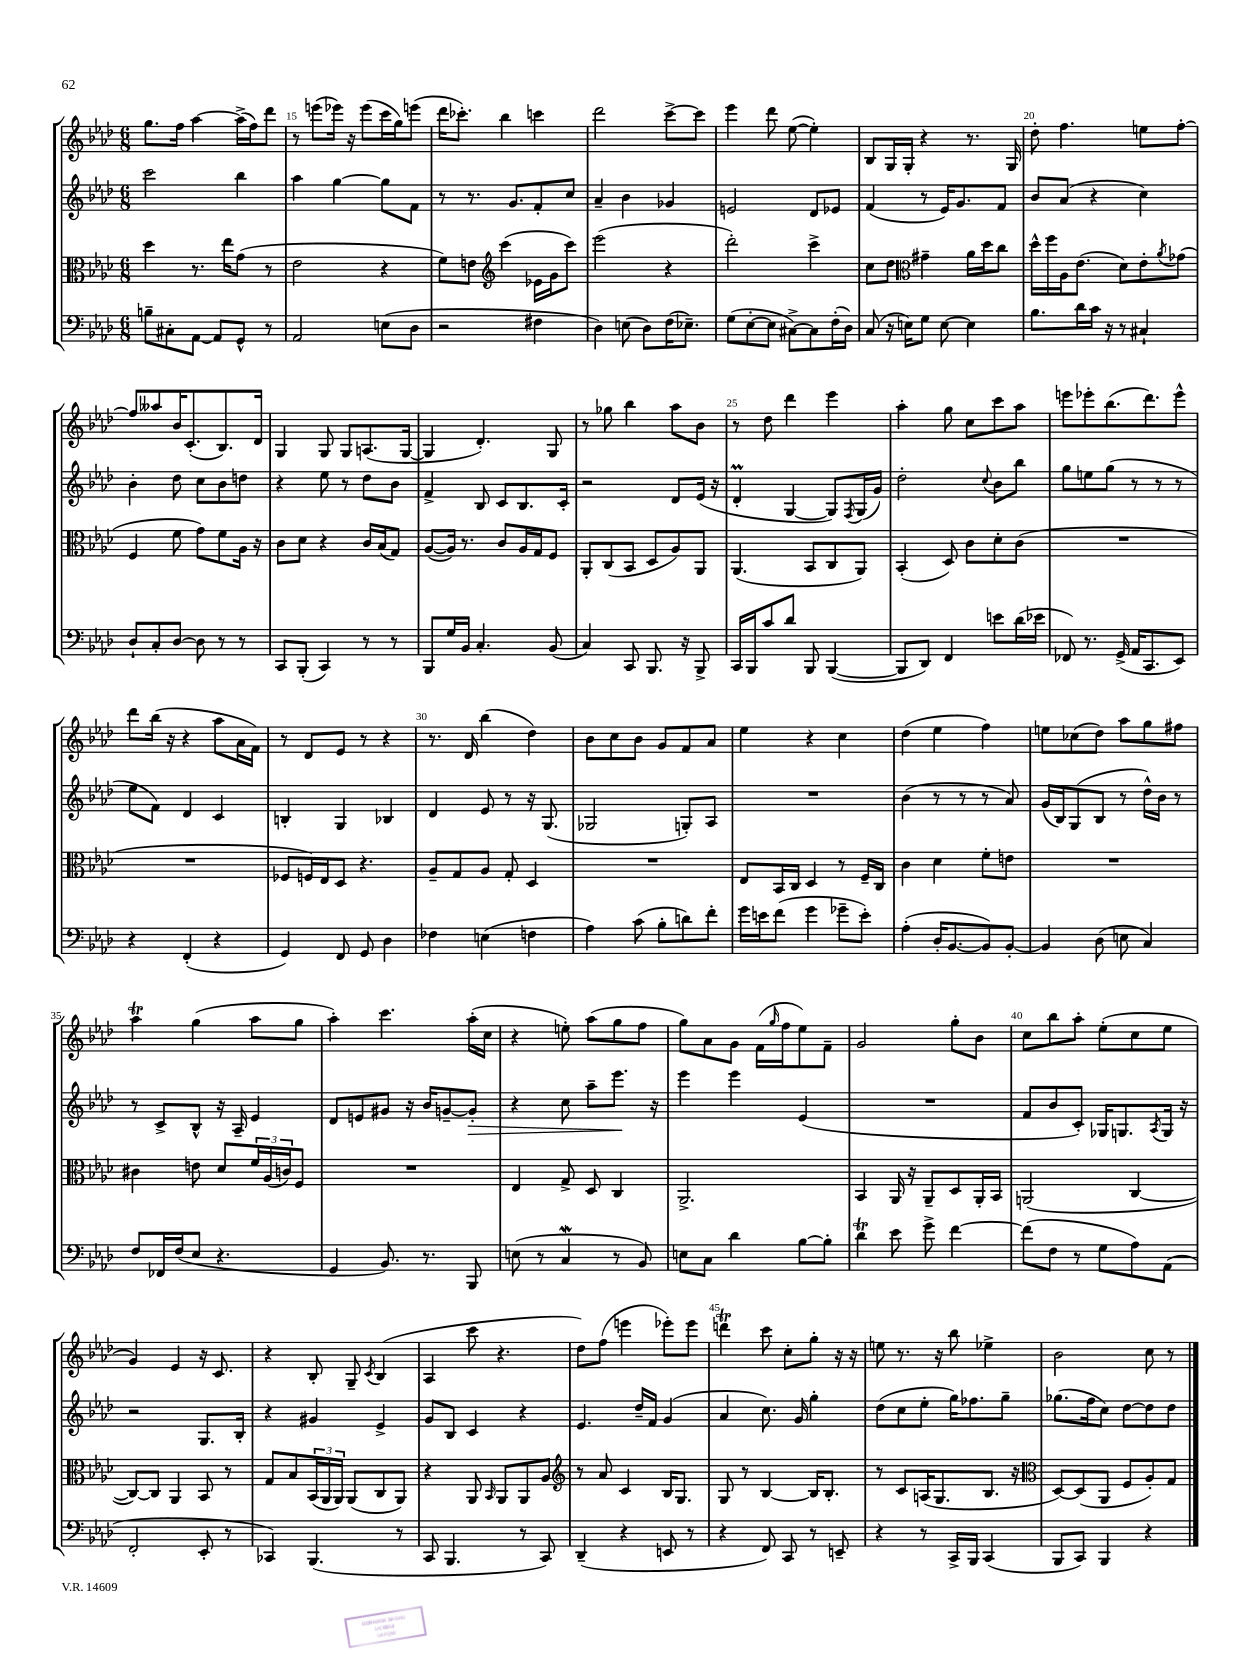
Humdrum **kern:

**kern	**kern	**kern	**kern
*staff4	*staff3	*staff2	*staff1
*clefF4	*clefC3	*clefG2	*clefG2
*k[b-e-a-d-]	*k[b-e-a-d-]	*k[b-e-a-d-]	*k[b-e-a-d-]
*M6/8	*M6/8	*M6/8	*M6/8
8B~	4dd-	2ccc	8.gg
8C#'	.	.	.
.	.	.	16ff
[8AA-	8.r	.	[4aa-
8AA-]	.	.	.
.	16ee-	.	.
8GG^^	(8g	4bb-	(16aa-^]
.	.	.	16ff)
8r	8r	.	8ddd-
=	=	=	=
2AA-	2e-	4aa-	8r
.	.	.	(8eee
.	.	[4gg	16eee-)
.	.	.	16r
.	.	.	(8eee-
(8E	4r	8gg]	16ccc
.	.	.	16gg)
8D-	.	8f	(8eee
=	=	=	=
2r	8f)	8r	16ddd-
.	.	.	8.ccc-')
.	8e	8.r	.
*	*clefG2	*	*
.	(4ccc	.	4bb-
.	.	8.g	.
4F#	16e-	8f'	4ccc
.	16g	.	.
.	8ccc)	8cc	.
=	=	=	=
4D-)	(2eee-	4a-~	2ddd-
(8E	.	4b-	.
8D-)	.	.	.
(16F	4r	4g-	[8ccc^
8.E-~)	.	.	.
.	.	.	8ccc]
=	=	=	=
(8G	2ddd-')	2e	4eee-
[8E-'	.	.	.
8E-]	.	.	8ddd-
[8C#^)	.	.	([8ee-
8C#]	4ccc^	8d-	4ee-'])
(16F'	.	8e-	.
16D-)	.	.	.
=	=	=	=
(8C	8cc	(4f	8B-
16r	8dd-	.	16G
16E)	.	.	16G'
*	*clefC3	*	*
8G	4g#~	8r	4r
[8E	.	16e-)	.
.	.	8.g	.
4E]	16a-	.	8.r
.	16dd-	.	.
.	8cc	8f	.
.	.	.	16G
=	=	=	=
8.B-	16dd-^^	8b-	8dd-'
.	16ff	.	.
.	16A-	(8a-	4.ff
16d-	(8.e-	.	.
16c	.	4r	.
16r	.	.	.
8r	8d-)	.	.
4C#`	8e-'	4cc)	8ee
.	8qa-	.	.
.	(8g-	.	[8ff'
=	=	=	=
8D-`	4F	4b-'	8ff]
8C'	.	.	8aa--
[8D-	8f	8dd-	16b-
.	.	.	(8.c'
8D-]	8g)	8cc	.
8r	8f	8b-	8.B-)
8r	16A-	8dd	.
.	16r	.	16d-
=	=	=	=
8CC	8c	4r	4G
(8BBB-'	8d-	.	.
4CC)	4r	8ee-	8G
.	.	8r	8G
8r	16c	8dd-	(8.A
.	(16B-	.	.
8r	8G)	8b-	.
.	.	.	[16G
=	=	=	=
8BBB-	([8A-	4f^	4G]
16G	16A-])	.	.
16BB-	8.r	.	.
4.C'	.	8B-	4.d-')
.	8c	8c	.
.	16A-	8.B-	.
.	16G	.	.
(8BB-	8F	.	8G
.	.	16c'	.
=	=	=	=
4C)	8AA-'	2r	8r
.	(8C	.	8gg-
8CC	8BB-	.	4bb-
8.BBB-	8D-	.	.
.	8A-)	8d-	8aa-
16r	.	.	.
8BBB-^	8AA-	(16e-	8b-
.	.	16r	.
=	=	=	=
16CC	(4.AA-	4d-'	8r
16BBB-	.	.	.
8c	.	.	8dd-
8d-	.	[4G	4ddd-
8BBB-	8BB-	.	.
([4BBB-	8C	8G])	4eee-
.	.	8qF	.
.	8AA-)	(16G	.
.	.	16g)	.
=	=	=	=
8BBB-]	(4BB-'	2dd-'	4aa-'
8DD-)	.	.	.
4FF	8D-)	.	8gg
.	8c	.	8cc
.	.	8qqcc	.
8e	8d-'	8b-	8ccc
(16d-	(8c	8bb-	8aa-
16e-	.	.	.
=	=	=	=
8FF-)	2.r	8gg	8eee
8.r	.	8ee	8eee-'
.	.	(8gg	(8.bb-
(16GG^	.	.	.
16AA-	.	8r	.
8.CC	.	.	8.ddd-)
.	.	8r	.
8EE-)	.	8r	8eee-^^
=	=	=	=
4r	2.r	8ee-	8ddd-
.	.	8f)	(16bb-
.	.	.	16r
(4FF'	.	4d-	4r
4r	.	4c	8aa-
.	.	.	16a-
.	.	.	16f)
=	=	=	=
4GG)	8F-	4B'	8r
.	16F)	.	8d-
.	16E-	.	.
8FF	8D-	4G	8e-
8GG	4.r	.	8r
4D-	.	4B-	4r
=	=	=	=
4F-	8A-~	4d-	8.r
.	8G	.	.
.	.	.	16d-
(4E	8A-	8e-	(4bb-
.	8G'	8r	.
4F	4D-	16r	4dd-)
.	.	(8.G	.
=	=	=	=
4A-)	2.r	2G-	8b-
.	.	.	8cc
(8c	.	.	8b-
8B-'	.	.	8g
8d)	.	8G')	8f
8f'	.	8A-	8a-
=	=	=	=
16g	8E-	2.r	4ee-
16e	.	.	.
(8f	16BB-	.	.
.	16C	.	.
4g	4D-	.	4r
8g-~	8r	.	4cc
8e')	16F~	.	.
.	16C	.	.
=	=	=	=
(4A-'	4c	(4b-	(4dd-
16D-'	4d-	8r	4ee-
[8.BB-	.	.	.
.	.	8r	.
8BB-])	8f'	8r	4ff)
[8BB-'	8e	8a-)	.
=	=	=	=
4BB-]	2.r	(16g	8ee
.	.	16B-)	.
.	.	(8G	(8cc-
(8D-	.	8B-	8dd-)
8E	.	8r	8aa-
4C)	.	16dd-^^)	8gg
.	.	16b-	.
.	.	8r	8ff#
=	=	=	=
8F	4c#	8r	4aa-
16FF-	.	8c^	.
(16F	.	.	.
8E-	8e	8B-^^	(4gg
4.r	8d-	16r	.
.	.	16A-~	.
.	24f	4e-	8aa-
.	(24A-	.	.
.	24c)	.	.
.	8F	.	8gg
=	=	=	=
4GG	2.r	8d-	4aa-')
.	.	8e	.
8.BB-)	.	8g#	4.ccc
.	.	16r	.
8.r	.	16b-	.
.	.	[8g~	.
8BBB-	.	8g']	(16aa-'
.	.	.	16cc
=	=	=	=
(8E	4E-	4r	4r
8r	.	.	.
4C	8G^	8cc	8ee')
.	8D-	8aa-~	(8aa-
8r	4C	8.eee-	8gg
8BB-)	.	.	8ff
.	.	16r	.
=	=	=	=
8E	2.AA-^	4eee-	8gg)
8C	.	.	8a-
4d-	.	4eee-	8g
.	.	.	(16f
.	.	.	16qqgg
.	.	.	16ff
[8B-	.	(4e-	8ee-)
8B-']	.	.	8f~
=	=	=	=
4d-	4BB-	2.r	2g
8e-	16AA-	.	.
.	16r	.	.
8g^	8AA-~	.	.
[4f	8D-	.	8gg'
.	16AA-'	.	8b-
.	16BB-	.	.
=	=	=	=
(8f]	(2AA	8f	8cc
8F	.	8b-	8bb-
8r	.	8c')	8aa-'
8G	.	16G-	(8ee-'
.	.	8.G	.
8A-)	[4C	.	8cc
.	.	8qA-	.
(8AA-	.	16G	8ee-
.	.	16r	.
=	=	=	=
2FF'	8C_)	2r	4g)
.	8C]	.	.
.	4AA-	.	4e-
8EE-'	8BB-	8.G	16r
.	.	.	8.c
8r	8r	.	.
.	.	16B-'	.
=	=	=	=
4CC-)	8G	4r	4r
.	8B-	.	.
(4.BBB-	(24BB-	4g#	8B-'
.	24AA-	.	.
.	24AA-)	.	.
.	(8AA-	.	8G~
.	.	.	8qc
.	8C	4e-^	(4B-
8r	8AA-)	.	.
=	=	=	=
8CC	4r	8g	4A-
4.BBB-	.	8B-	.
.	8AA-	4c	8ccc
.	16qqBB-	.	.
.	8AA-	.	4.r
8r	8AA-	4r	.
8CC)	8A-	.	.
=	=	=	=
*	*clefG2	*	*
(4DD-~	8r	4.e-	8dd-)
.	8a-	.	(8ff
4r	4c	.	4eee
.	.	16dd-~	.
.	.	16f	.
8EE	16B-	(4g	8eee-')
.	8.G	.	.
8r	.	.	8eee-
=	=	=	=
4r	8G	4a-	4ddd
.	8r	.	.
8FF)	[4B-	8.cc)	8ccc
8CC	.	.	8cc'
.	.	16g	.
8r	16B-]	4gg'	8gg'
.	8.B-'	.	.
8EE~	.	.	16r
.	.	.	16r
=	=	=	=
4r	8r	(8dd-	8ee
.	8c	8cc	8.r
8r	(16A	8ee-'	.
.	8.G	.	16r
16CC^	.	16gg)	8bb-
16BBB-	.	8.ff-	.
(4CC	8.B-	.	4ee-^
.	.	8gg~	.
.	16r	.	.
=	=	=	=
*	*clefC3	*	*
8BBB-	[8D-)	(8.gg-	2b-
8CC)	(8D-]	.	.
.	.	16ff	.
4BBB-	8AA-	8cc)	.
.	8F	[8dd-	.
4r	8A-')	8dd-]	8cc
.	8G	8dd-	8r
==	==	==	==
*-	*-	*-	*-
